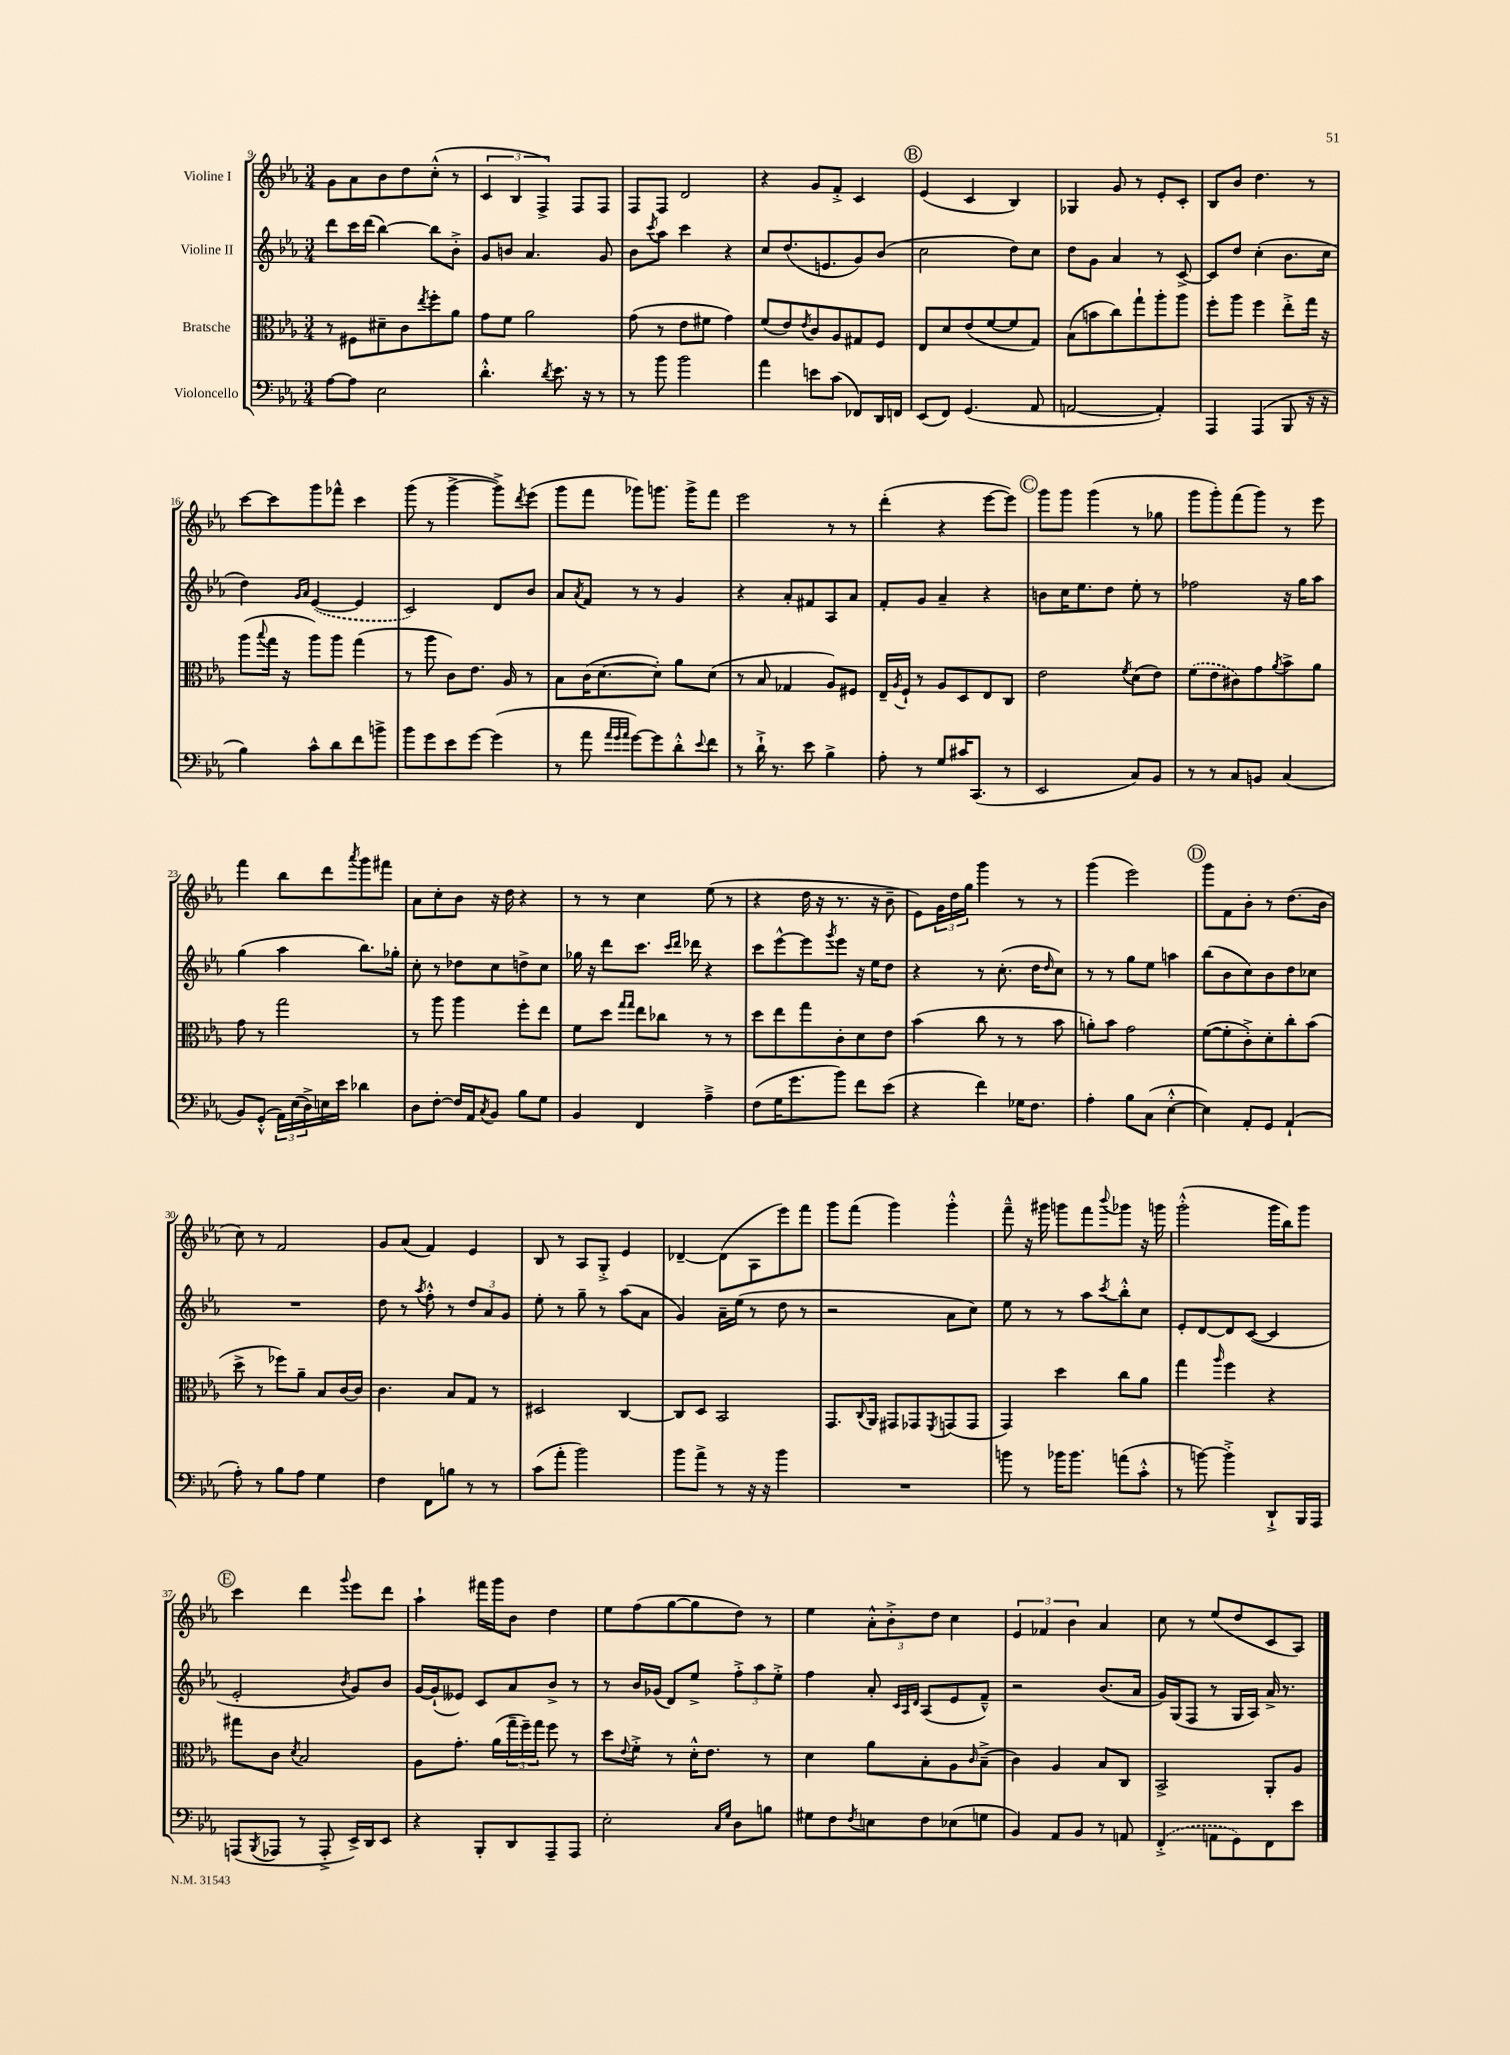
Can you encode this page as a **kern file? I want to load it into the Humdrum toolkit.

**kern	**kern	**kern	**kern
*staff4	*staff3	*staff2	*staff1
*clefF4	*clefC3	*clefG2	*clefG2
*k[b-e-a-]	*k[b-e-a-]	*k[b-e-a-]	*k[b-e-a-]
*M3/4	*M3/4	*M3/4	*M3/4
[8A-\L	8r	8ddd\L	8g\L
8A-\]J	8F#\L	16ccc\L	8a-\
.	.	(16ddd\JJ	.
2E-\	8d#~\	[4bb-\)	8b-\
.	8c\	.	8dd\
.	8qee-/	.	.
.	8ff'\	8bb-\]L	(8cc'^^\J
.	8a-\J	8b-'^\J	8r
=	=	=	=
4.d'^^\	8g\L	8g/L	6c/
.	8f\J	8b/J	.
.	.	.	6B-/
.	2a-\	4.a-/	.
.	.	.	6F^/)
8qd/	.	.	.
8.e-\	.	.	.
.	.	.	8F/L
16r	.	.	.
8r	.	8g/	8F/J
=	=	=	=
8r	(8g\	8b-\L	8F/L
.	.	8qccc/	.
8b-\	8r	8aa-\J	8F/J
2b-\	8e-\L	4ccc\	2d/
.	8f#\J	.	.
.	4g\)	4r	.
=	=	=	=
4a-\	(8f/L	8cc/L	4r
.	8e-/)	(8.dd/	.
.	8qe-/	.	.
8e\L	8c/	.	8g/L
.	.	8.e/	.
(8c\J	8A-/	.	8f'^/J
8FF-/L)	8G#/	8g/)	4c/
16DD/L	8F/J	(8b-/J	.
16FF/JJ	.	.	.
=	=	=	=
(8EE-/L	8E-/L	2cc\	(4e-/
8FF/J)	8d/	.	.
(4.GG/	(8e-/	.	4c/
.	[8f/	.	.
.	8f/]	8dd\L)	4B-/)
8AA-/	8G/J)	8cc\J	.
=	=	=	=
[2AA/	(8B-\L	8dd\L	4G-/
.	8b\	8g\J	.
.	8cc\)	4a-/	8g/
.	8gg`\	.	8r
4AA'/])	8aa-'\	8r	8e-'/L
.	8aa-\J	[8c^/	8c'/J
=	=	=	=
4AAA-/	8ff'\L	8c/]L	8B-/L
.	8aa-\J	8dd/J	8b-/J
(4AAA-/	4ff\	(4cc'\	4.dd\
8BBB-/	8ee-'^\L	8.b-\L	.
16r	16gg\Jk	.	8r
16r	16r	16cc\Jk	.
=	=	=	=
4B-\)	(8aa-\L	4dd\)	[8ccc\L
.	8qqbb-/	.	.
.	16gg\Jk	.	8ccc\]
.	16r	.	.
.	.	16qqg/LL	.
.	.	16qqa-/JJ	.
8c^^\L	8aa-\L)	([4e-/	8ggg\
8d\	8aa-\J	.	8fff-^^\J
8f\	(4gg\	4e-/]	4ccc\
8b^\J	.	.	.
=	=	=	=
8b-\L	8r	2c/)	(8ggg\
8g\	8aa-\	.	8r
8e-\	8c\L)	.	[4ggg^\
[8g\J	8.e-\J	.	.
(4g\]	.	8d/L	8ggg^\]L)
.	16A-/	.	.
.	.	.	8qddd/
.	8r	8b-/J	(8eee-\J
=	=	=	=
8r	8B-\L	8a-/L	8ggg\L
.	.	8qa-/	.
8a-\	(16c\K	8f/J	8fff\J
.	[8.d\	.	.
32qqa-/LLL	.	.	.
32qqg/	.	.	.
32qqa-/JJJ	.	.	.
[8g\L)	.	8r	8ggg-\L)
8g\]	8d'\]J)	8r	8.ggg\J
8d'^^\	8a-\L	4g/	.
.	.	.	16ggg^\LK
8qqe-/	.	.	.
8f\J	(8d\J	.	8fff\J
=	=	=	=
8r	8r	4r	2eee-\
16d`^\	8B-/	.	.
8.r	.	.	.
.	4G-/	8a-'/L	.
8e-\	.	8f#/	.
4B-^\	8A-/L)	8A-/	8r
.	8F#/J	8a-/J	8r
=	=	=	=
8A-'\	16E-~/LL	8f'/L	(4ddd'\
.	8qA-/	.	.
.	16F`/JJ	.	.
8r	8r	8g/J	.
8G/L	8A-/L	4a-~/	4r
16c#/K	8D/	.	.
(8.CC/J	.	.	.
.	8E-/	4r	[8eee-\L
8r	8C/J	.	8eee-\]J)
=	=	=	=
2EE-/	2e-\	8b\L	8ggg\L
.	.	16cc\K	8ggg\J
.	.	8.ee-\	.
.	.	.	(4ggg\
.	.	8dd\J	.
.	8qf/	.	.
8C/L)	(8d\L	8ee-'\	8r
8BB-/J	8e-\J)	8r	8gg-\
=	=	=	=
8r	(8f\L	2ff-\	8ggg\L
8r	8e-\	.	8ggg'\)
8C/L	8c#\)	.	(8fff\
8BB/J	8g\	.	8ggg\J)
.	8qa-/	.	.
(4C/	8b-^\	16r	8r
.	.	16gg\LK	.
.	8a-\J	8aa-\J	8eee-\
=	=	=	=
8BB-/L)	8g\	(4gg\	4fff\
(8GG'^^/J	8r	.	.
24AA-\LL)	2gg\	4aa-\	8bb-\L
(24E-\	.	.	.
24D^\)	.	.	.
16E\	.	.	8ddd\
16e-\JJ	.	.	.
.	.	.	8qaaa-/
4d-\	.	8.bb-\L)	8ggg\
.	.	.	8fff#\J
.	.	16gg-'\Jk	.
=	=	=	=
8D\L	8r	8cc'\	8a-\L
[8F'\J	8aa-\	8r	8cc'\
16F/]LL	4aa-\	8dd-\L	8b-\J
16AA-/J	.	.	.
8qC/	.	.	.
8BB-/J	.	8cc\	16r
.	.	.	16dd\
8B-\L	8ff'\L	8dd^\	4r
8G\J	8ee-\J	8cc\J	.
=	=	=	=
4BB-/	8f\L	16gg-\	8r
.	.	16r	.
.	8dd\J	8ddd\L	8r
.	16qqgg/LL	.	.
.	16qqgg/JJ	.	.
4FF/	8ee-\L	8.ccc\J	4cc\
.	8cc-\J	.	.
.	.	16qqccc/LL	.
.	.	16qqddd/JJ	.
.	.	16ddd-\	.
4A-~^\	8r	4r	(8ee-\
.	8r	.	8r
=	=	=	=
(8F\L	8dd\L	8ccc\L	4r
16G\K	8ee-\	[8eee-^^\	.
8.g\	.	.	.
.	8gg\	8eee-\]	16dd\
.	.	.	16r
.	.	8qggg/	.
8b-\J)	8c'\	8eee-\J	8.r
8f\L	8d\	16r	.
.	.	16ee-\LK	16r
(8e-\J	8e-\J	8dd\J	8b-~\
=	=	=	=
4r	(4b-\	4r	8e-\L)
.	.	.	24g\L
.	.	.	24dd\
.	.	.	24gg\JJ
4f\)	8cc\	8r	4ggg\
.	8r	(8.cc'\	.
16G-\LK	8r	.	8r
8.F\J	.	16dd\LK	.
.	.	16qqdd/	.
.	8b-\	8cc\J)	8r
=	=	=	=
4A-'\	8a'\L)	8r	(4ggg\
.	8b-\J	8r	.
8B-\L	2g\	8gg\L	2eee-\)
(8C\J	.	8ee-\J	.
[4E-'^^\	.	4aa\	.
=	=	=	=
4E-\])	([8f\L	(8bb-\L	8ggg\L
.	8f'\]	8b-\	8f\
8AA-'/L	8c'^\)	8cc\)	8b-'\J
8GG/J	8d'\	8b-\	8r
(4AA-`/	8cc'\	8dd\	(8.dd\L
.	(8b-\J	8cc-\J	.
.	.	.	16b-\Jk
=	=	=	=
8A-'\)	8dd^\	2.r	8cc\)
8r	8r	.	8r
8B-\L	8ff-\L)	.	2f/
8A-\J	8a-~\J	.	.
4G\	8B-/L	.	.
.	[16c/L	.	.
.	16c/]JJ	.	.
=	=	=	=
4F\	4.c\	8dd\	8g/L
.	.	8r	(8a-/J
.	.	8qaa-/	.
8FF\L	.	8ff'^^\	4f/)
8B\J	8B-/L	8r	.
8r	8G/J	12dd/L	4e-/
.	.	12a-/	.
8r	8r	.	.
.	.	12g/J	.
=	=	=	=
(8c\L	2D#/	8ee-'\	8B-/
8a-'\J	.	8r	8r
2b-\)	.	8gg~\	8A-/L
.	.	8r	8G'^/J
.	[4C/	(8aa-\L	4e-/
.	.	8a-\J	.
=	=	=	=
8b-\L	8C/]L	4g/)	[4d-~/
8a-^\J	8D/J	.	.
8r	2BB-/	16a-~\LL	(8d-\]L
.	.	(16ee-\JJ	.
16r	.	8r	8A-\
16r	.	.	.
4b-\	.	8dd\	8eee-\)
.	.	8r	8fff\J
=	=	=	=
2.r	8.GG/L	2r	8ggg\L
.	.	.	(8fff\J
.	8qqC/	.	.
.	16AA-/Jk	.	.
.	8GG#/L	.	4ggg\)
.	8GG-/	.	.
.	8qFF/	.	.
.	(8GG/	8a-\L	4ggg'^^\
.	8GG/J	8cc\J)	.
=	=	=	=
8b\	4GG/)	8ee-\	8fff~^^\
8r	.	8r	16r
.	.	.	16ggg#\
16b-\LK	4dd\	8r	8ggg\L
8.b-\J	.	.	.
.	.	8aa-\L	8fff\
.	.	8qccc/	8qqbbb-/
(8a\L	8cc\L	8bb-'^^\	8ggg-\J
8c'^^\J	8a-\J	8cc\J	16r
.	.	.	16ggg\
=	=	=	=
8r	4gg\	8e-'/L	(2ggg'^^\
[8b\)	.	[8d/	.
.	16qqaa-/	.	.
4b'^\]	4ff\	8d/]	.
.	.	([8c/J	.
8DD`^/L	4r	4c/]	16ggg\LL
.	.	.	16bb-\J)
16BBB-/L	.	.	8ggg\J
16AAA-/JJ	.	.	.
=	=	=	=
(8AAA/L	8gg#\L	2e-'/	4ccc\
8qBBB-/	.	.	.
8AAA-/J	8c\J	.	.
.	8qd/	.	.
8r	2B-/	.	4ddd\
8AAA-'^/	.	.	.
.	.	8qb-/	8qqggg/
16EE-^/LL)	.	8g/L)	8eee-\L
16DD/J	.	.	.
8EE-/J	.	8b-/J	8ddd\J
=	=	=	=
4r	8A-\L	[16g/LL	4aa-`\
.	.	(16g`/]J	.
.	8.g'\J	8e--/J)	.
8BBB-'/L	.	8c/L	16fff#\LL
.	(16a-\LL	.	16ggg\J
8DD/	24gg~\	8a-/	8b-\J
.	24ff~\)	.	.
.	24gg\JJ	.	.
8AAA-~/	8ff\	8b-^/J	4dd\
8AAA-/J	8r	8r	.
=	=	=	=
2E-'\	8dd\L	8r	8ee-\L
.	8qqe-/	.	.
.	8f'^\J	16b-/LL	(8ff\
.	.	(16g-/JJ	.
.	8r	8d/L)	[8gg\
.	16d'^^\LK	8ee-^/J	8gg\]
.	8.e-\J	.	.
16qqC/LL	.	.	.
16qqG/JJ	.	.	.
8D\L	.	12ff'^\L	8dd\J)
.	.	12aa-\	.
8B\J	8r	.	8r
.	.	12ee-'^\J	.
=	=	=	=
8G#\L	4d\	4ff\	4ee-\
8F\	.	.	.
8qF/	.	.	.
8E\	8a-\L	8a-'/	12a-'^^\L
.	.	.	12b-'^\
.	.	32qqc/LLL	.
.	.	32qqA-/	.
.	.	32qqd/JJJ	.
8F\	8B-'\	(8A-/L	.
.	.	.	12dd\J
(8E-\	8A-\	8e-/	4cc\
.	16qqc/	.	.
8G\J	(8B-~^\J	8f~^^/J)	.
=	=	=	=
4BB-/)	4c\)	2r	6e-/
.	.	.	6f-/
8AA-/L	4A-/	.	.
.	.	.	6b-\
8BB-/J	.	.	.
8r	8B-/L	(8.b-/L	4a-/
8AA/	8C/J	.	.
.	.	16a-/Jk	.
=	=	=	=
(4FF'^/	2BB-^/	16g/LL)	8cc\
.	.	(16G/J	.
.	.	8F/J	8r
8AA\L	.	8r	(8ee-/L
8GG\)	.	16G/LL	8dd/
.	.	16A-/JJ)	.
8FF\	8AA-'/L	16a-^/	8c/
.	.	8.r	.
8e-\J	8A-/J	.	8A-/J)
==	==	==	==
*-	*-	*-	*-
